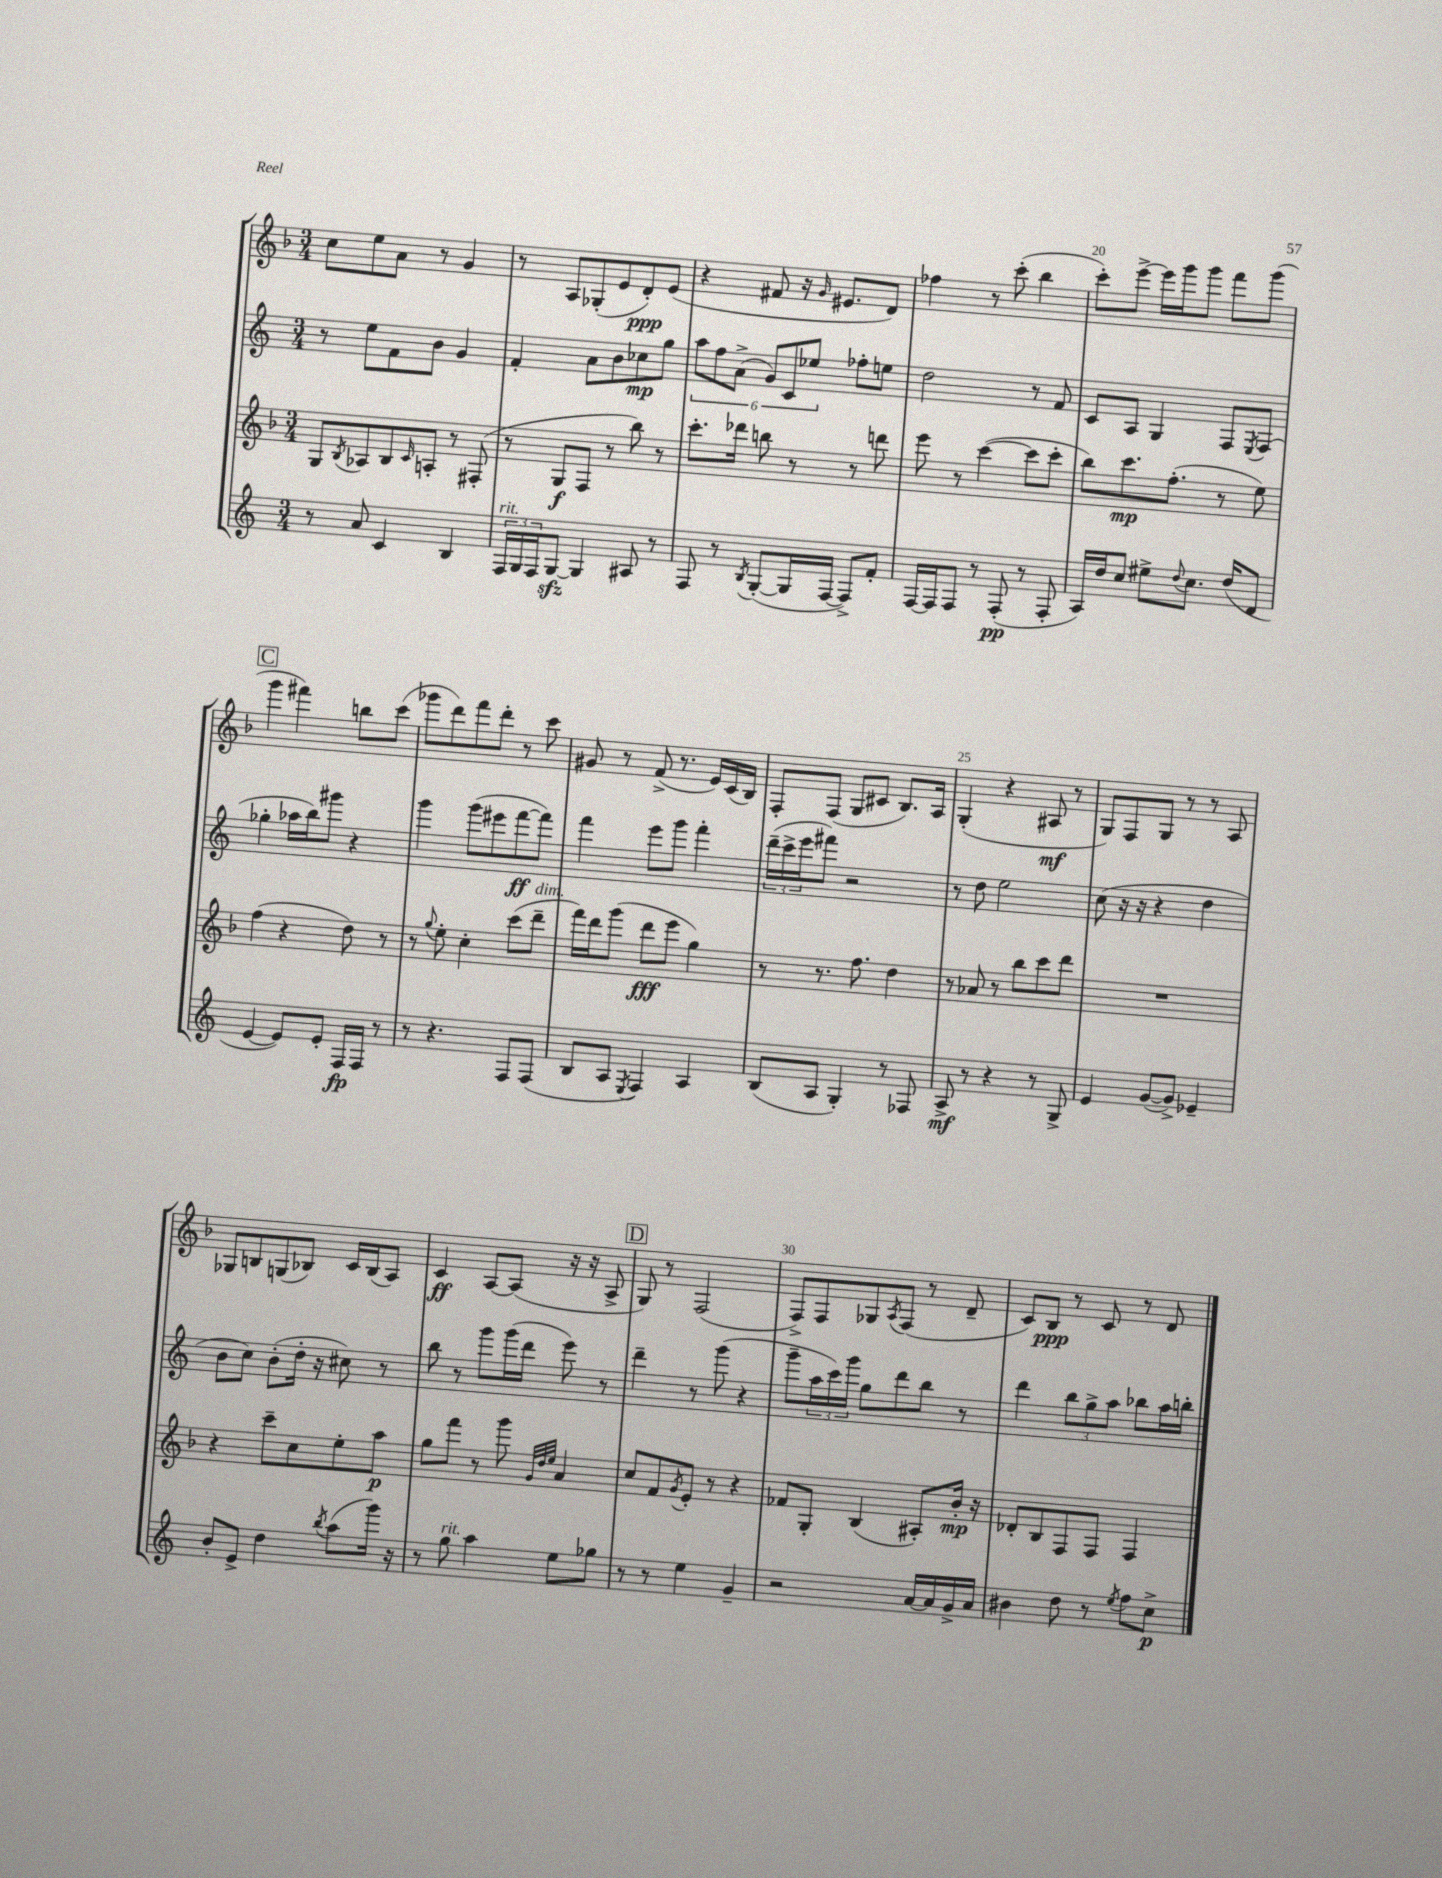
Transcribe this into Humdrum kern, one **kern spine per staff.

**kern	**dynam	**kern	**dynam	**kern	**dynam	**kern	**dynam
*part4	*part4	*part3	*part3	*part2	*part2	*part1	*part1
*staff4	*staff4	*staff3	*staff3	*staff2	*staff2	*staff1	*staff1
*clefG2	*	*clefG2	*	*clefG2	*	*clefG2	*
*k[]	*	*k[b-]	*	*k[]	*	*k[b-]	*
*M3/4	*	*M3/4	*	*M3/4	*	*M3/4	*
=16	=16	=16	=16	=16	=16	=16	=16
8r	.	8G/L	.	8r	.	8cc\L	.
.	.	8qB-/	.	.	.	.	.
8a/	.	8A-X/	.	8ee\L	.	8ee\	.
4c/	.	8B-/	.	8f\	.	8a\J	.
.	.	16qqc/	.	.	.	.	.
.	.	8An'/J	.	8b\J	.	8r	.
4B/	.	8r	.	4g/	.	4g/	.
.	.	(8F#X'/	.	.	.	.	.
=17	=17	=17	=17	=17	=17	=17	=17
!LO:TX:a:i:t=rit.	!	!	!	!	!	!	!
24F/LL	.	8r	.	4f'/	.	8r	.
24G/	.	.	.	.	.	.	.
24F/J	.	.	.	.	.	.	.
[8Gzz/J	.	8G/L	f	.	.	8A/L	.
4G/]	.	8F/J	.	8a\L	.	(8G-X'/	.
.	.	8r	.	8b\	.	8e/	.
8A#X/	.	8bb-\)	.	8cc-X\	mp	8d'/)	ppp
8r	.	8r	.	8gg\J	.	(8e/J	.
=18	=18	=18	=18	=18	=18	=18	=18
8F/	.	8.ccc'\L	.	12aa\L	.	4r	.
.	.	.	.	12ff\	.	.	.
8r	.	.	.	.	.	.	.
.	.	.	.	(12a^\J	.	.	.
.	.	16ddd-X\Jk	.	.	.	.	.
8qB/	.	.	.	.	.	.	.
([8G'/L	.	8bbn\	.	12g/L)	.	8f#X/	.
.	.	.	.	12c/	.	.	.
16G/L]	.	8r	.	.	.	16r	.
.	.	.	.	12ee-X/J	.	.	.
.	.	.	.	.	.	16qqg/	.
[16F/JJ	.	.	.	.	.	8.e#X/L	.
8F^/L])	.	8r	.	8ff-X'\L	.	.	.
8f'/J	.	8dddn\	.	8een\J	.	8d/J)	.
=19	=19	=19	=19	=19	=19	=19	=19
[16F/LL	.	8eee\	.	2dd\	.	4ff-X\	.
16F/J]	.	.	.	.	.	.	.
8F/J	.	8r	.	.	.	.	.
8r	.	([4ccc\	.	.	.	8r	.
(8F'/	pp	.	.	.	.	(8ccc'\	.
8r	.	8ccc\L]	.	8r	.	4bb-\	.
8F'/	.	8ccc'\J	.	8f/	.	.	.
=20	=20	=20	=20	=20	=20	=20	=20
16A/LL)	.	8bb-\L)	.	8c/L	.	8ccc'\L)	.
16dd/J	.	.	.	.	.	.	.
8cc/J	.	8.ccc\	mp	8A/J	.	[8eee^\J	.
8ee#X^\L	.	.	.	4G/	.	16eee\LL]	.
.	.	(8.ff'\J	.	.	.	16ggg\J	.
8qqdd/	.	.	.	.	.	.	.
8.cc\J	.	.	.	.	.	8ggg\J	.
.	.	8r	.	8F/L	.	8fff\L	.
(16dd/KL	.	.	.	.	.	.	.
.	.	.	.	8qE/	.	.	.
8d/J	.	8ee\)	.	(8F/J	.	(8ggg\J	.
!!LO:LB:g=z
!!LO:REH:place=s1:t=C
=21	=21	=21	=21	=21	=21	=21	=21
[4e/	.	(4ff\	.	4gg-X'\	.	4ggg\	.
8e/L])	.	4r	.	16aa-X\LL	.	4fff#X\)	.
.	.	.	.	16bb\J)	.	.	.
8e'/J	.	.	.	8ggg#X\J	.	.	.
16F/LL	fp	8dd\)	.	4r	.	8bbn\L	.
16F/JJ	.	.	.	.	.	.	.
8r	.	8r	.	.	.	(8ccc\J	.
=22	=22	=22	=22	=22	=22	=22	=22
8r	.	8r	.	4ggg\	.	8ggg-X\L	.
.	.	8qqgg/	.	.	.	.	.
4.r	.	8ee'\	.	.	.	8ddd\)	.
.	.	4cc'\	.	(8ggg\L	.	8fff\	.
.	.	.	.	8eee#X\	.	8ddd'\J	.
8F/L	.	(8ccc\L	.	[8fff\	ff	8r	.
!	!	!LO:TX:a:i:t=dim.	!	!	!	!	!
(8F/J	.	8ddd~\J	.	8fff\J])	.	8ccc\	.
=23	=23	=23	=23	=23	=23	=23	=23
8B/L	.	16fff\LL)	.	4fff\	.	8g#X/	.
.	.	16ddd\J	.	.	.	.	.
8A/J	.	(8ggg\J	.	.	.	8r	.
8qE/	.	.	.	.	.	.	.
4F/)	.	8ddd\L	fff	8eee\L	.	(8f^/	.
.	.	8eee\J	.	8ggg\J	.	8.r	.
4A/	.	4gg\)	.	4fff'\	.	.	.
.	.	.	.	.	.	16e/LL)	.
.	.	.	.	.	.	(16c/	.
.	.	.	.	.	.	16B-/JJ)	.
=24	=24	=24	=24	=24	=24	=24	=24
(8B/L	.	8r	.	(24ddd~\LL	.	8F'/L	.
.	.	.	.	24ccc^\	.	.	.
.	.	.	.	24eee\J	.	.	.
8A/J	.	8.r	.	8fff#X\J)	.	(8F/J	.
4G'/)	.	.	.	2r	.	8G/L	.
.	.	8.ff\	.	.	.	.	.
.	.	.	.	.	.	8c#X/J	.
8r	.	4dd\	.	.	.	8.B-/L)	.
8F-X/	.	.	.	.	.	.	.
.	.	.	.	.	.	16A/Jk	.
=25	=25	=25	=25	=25	=25	=25	=25
8A^/	mf	8r	.	8r	.	(4G'/	.
8r	.	8a-X/	.	8dd\	.	.	.
4r	.	8r	.	2ee\	.	4r	.
.	.	8bb-\L	.	.	.	.	.
8r	.	8ccc\	.	.	.	8A#X/	mf
8G^/	.	8ddd\J	.	.	.	8r	.
=26	=26	=26	=26	=26	=26	=26	=26
4e/	.	2.r	.	(8cc\	.	8G/L)	.
.	.	.	.	16r	.	8F/	.
.	.	.	.	16r	.	.	.
([8g/L	.	.	.	4r	.	8G/J	.
8g^/J])	.	.	.	.	.	8r	.
4e-X~/	.	.	.	4dd\	.	8r	.
.	.	.	.	.	.	8A/	.
!!LO:LB:g=z
=27	=27	=27	=27	=27	=27	=27	=27
8b'/L	.	4r	.	8b\L	.	8G-X/L	.
8e^/J	.	.	.	8cc\J)	.	8Bn/	.
4dd\	.	8ccc~\L	.	(8b'\L	.	(8Gn/	.
.	.	8cc\	.	16dd'\Jk	.	8B-X/J)	.
.	.	.	.	16r	.	.	.
8qbb/	.	.	.	.	.	.	.
(8aa\L	.	8ee'\	.	8cc#X\)	.	16c/LL	.
.	.	.	.	.	.	(16B-/J	.
16ggg\Jk)	.	8aa\J	p	8r	.	8A/J)	.
16r	.	.	.	.	.	.	.
=28	=28	=28	=28	=28	=28	=28	=28
8r	.	8gg\L	.	8bb\	.	4c/	ff
!LO:TX:a:i:t=rit.	!	!	!	!	!	!	!
8gg\	.	8fff\J	.	8r	.	.	.
4aa\	.	8r	.	8ggg\L	.	[8A/L	.
.	.	8ggg\	.	(16ggg\L	.	(8A/J]	.
.	.	.	.	16ddd\JJ	.	.	.
.	.	32qqg/LLL	.	.	.	.	.
.	.	32qqdd/	.	.	.	.	.
.	.	32qqee/JJJ	.	.	.	.	.
8ee\L	.	4a/	.	8eee\)	.	16r	.
.	.	.	.	.	.	16r	.
8gg-X\J	.	.	.	8r	.	8A^/	.
!!LO:REH:place=s1:t=D
=29	=29	=29	=29	=29	=29	=29	=29
8r	.	8cc/L	.	4ddd~\	.	8G/)	.
8r	.	8f/	.	.	.	8r	.
.	.	8qg/	.	.	.	.	.
4ee\	.	8e'/J	.	8r	.	(2F/	.
.	.	8r	.	(8ggg\	.	.	.
4g~/	.	4r	.	4r	.	.	.
=30	=30	=30	=30	=30	=30	=30	=30
2r	.	8f-X/L	.	8ggg~\L	.	8F^/L)	.
.	.	8G'/J	.	24aa\L	.	8F/	.
.	.	.	.	24ccc\)	.	.	.
.	.	.	.	24ggg\JJ	.	.	.
.	.	(4B-/	.	8gg\L	.	8G-X/	.
.	.	.	.	.	.	8qA/	.
.	.	.	.	8ddd\	.	(8F/J	.
[16a/LL	.	8A#X'/L)	.	8bb\J	.	8r	.
16a/]	.	.	.	.	.	.	.
16g^/	.	16b-'/Jk	mp	8r	.	8d~/	.
16a/JJ	.	16r	.	.	.	.	.
=31	=31	=31	=31	=31	=31	=31	=31
4b#X\	.	8d-X'/L	.	4ddd\	.	8c/L)	.
.	.	8B-/	.	.	.	8B-/J	ppp
8dd\	.	8F/	.	12bb\L	.	8r	.
.	.	.	.	12gg^\	.	.	.
8r	.	8F/J	.	.	.	8c/	.
.	.	.	.	12aa\J	.	.	.
8qee/	.	.	.	.	.	.	.
8ff\L	.	4F/	.	8bb-X\L	.	8r	.
8cc^\J	p	.	.	16aa\L	.	8d/	.
.	.	.	.	16bbn'\JJ	.	.	.
==	==	==	==	==	==	==	==
*-	*-	*-	*-	*-	*-	*-	*-
